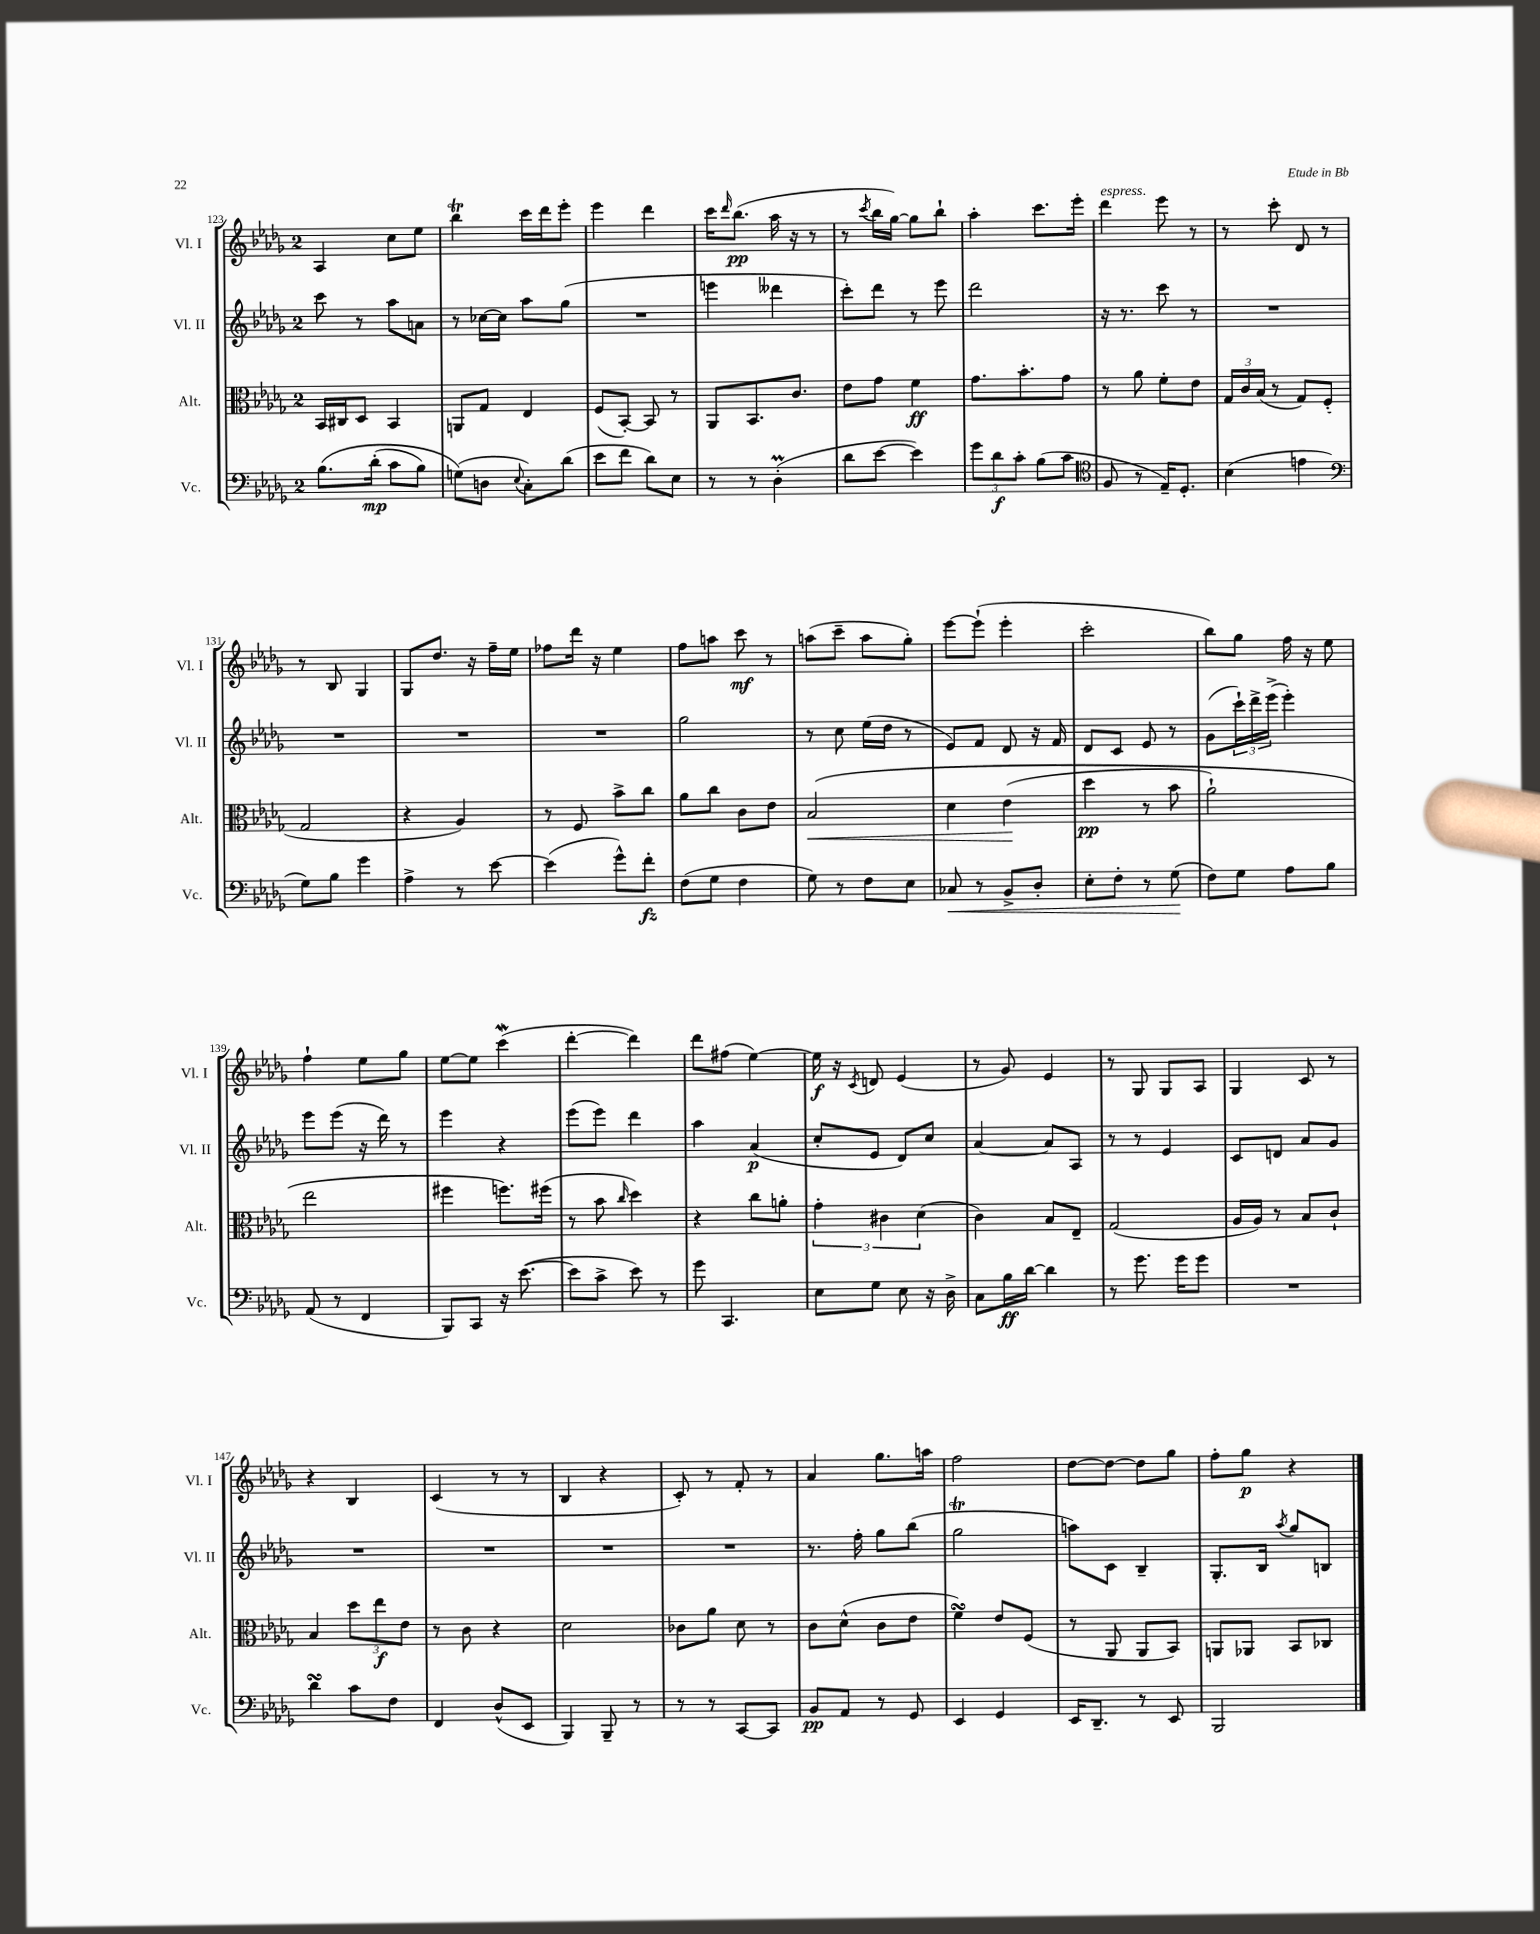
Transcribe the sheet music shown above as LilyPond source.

<<
\new StaffGroup <<
\new Staff = "s0" \with { instrumentName = "Vl. I" shortInstrumentName = "Vl. I" } {
    \clef treble \key des \major \once \override Staff.TimeSignature.style = #'single-digit \time 2/4
    aes4 c''8 ees''8 |
    bes''4\trill c'''16 des'''16 ees'''8-. |
    ees'''4 des'''4 |
    c'''16 \grace { des'''16 } bes''8.\pp( aes''16 r16 r8 |
    r8 \acciaccatura { c'''8 } bes''16 ges''16~) ges''8 bes''8-! |
    aes''4-. c'''8. ees'''16-. |
    des'''4^\markup { \italic "espress." } ees'''8 r8 |
    r8 c'''8-. des'8 r8 |
    r8 bes8 ges4 |
    ges8 des''8. r16 f''16-- ees''16 |
    fes''8 des'''16 r16 ees''4 |
    f''8 a''8 c'''8\mf r8 |
    a''8( c'''8-- a''8 ges''8-.) |
    ees'''8~ ees'''8-!( ees'''4-. |
    c'''2-. |
    bes''8) ges''8 f''16 r16 ees''8 |
    f''4-! ees''8 ges''8 |
    ees''8~ ees''8 c'''4\mordent( |
    des'''4~-. des'''4) |
    des'''8 fis''8( ees''4~) |
    ees''16\f r16 \acciaccatura { c'8 } d'8 ees'4( |
    r8 ges'8) ees'4 |
    r8 ges8 ges8 aes8 |
    ges4 c'8 r8 |
    r4 bes4 |
    c'4( r8 r8 |
    bes4 r4 |
    c'8-.) r8 f'8-. r8 |
    aes'4 ges''8. a''16 |
    f''2 |
    des''8~ des''8~ des''8 ges''8 |
    f''8-. ges''8\p r4 \bar "|." |
}
\new Staff = "s1" \with { instrumentName = "Vl. II" shortInstrumentName = "Vl. II" } {
    \clef treble \key des \major \once \override Staff.TimeSignature.style = #'single-digit \time 2/4
    c'''8 r8 aes''8 a'8 |
    r8 ces''16~ ces''16 aes''8 ges''8( |
    R2 |
    e'''4 deses'''4 |
    c'''8-.) des'''8 r8 ees'''8 |
    des'''2 |
    r16 r8. c'''8 r8 |
    R2 |
    R2 |
    R2 |
    R2 |
    ges''2 |
    r8 c''8 ees''16( des''16 r8 |
    ees'8) f'8 des'8 r16 f'16 |
    des'8 c'8 ees'8 r8 |
    ges'8( \tuplet 3/2 { c'''16-!) des'''16-> ees'''16->( } ees'''4-.) |
    ees'''8 ees'''8( r16 des'''16) r8 |
    ees'''4 r4 |
    ees'''8( ees'''8) des'''4 |
    aes''4 aes'4\p( |
    c''8-. ees'8 des'8) c''8 |
    aes'4~ aes'8 aes8 |
    r8 r8 ees'4 |
    c'8 d'8 aes'8 ges'8 |
    R2 |
    R2 |
    R2 |
    R2 |
    r8. f''16-. ges''8 bes''8( |
    ges''2\trill |
    a''8) c'8 bes4-- |
    ges8.-. bes16 \acciaccatura { aes''8 } ges''8 b8 \bar "|." |
}
\new Staff = "s2" \with { instrumentName = "Alt." shortInstrumentName = "Alt." } {
    \clef alto \key des \major \once \override Staff.TimeSignature.style = #'single-digit \time 2/4
    bes,16 cis16 des8 bes,4 |
    a,8 ges8 ees4 |
    f8( bes,8~-.) bes,8 r8 |
    aes,8 bes,8. c'8. |
    ees'8 ges'8 f'4\ff |
    ges'8. bes'8.-. ges'8 |
    r8 aes'8 f'8-. ees'8 |
    \tuplet 3/2 { ges16 c'16 bes16( } r8 ges8) f8-.( |
    ges2 |
    r4 aes4) |
    r8 f8 bes'8-> c''8 |
    aes'8 c''8 c'8 ees'8 |
    bes2\<\( |
    des'4 ees'4\!( |
    des''4\pp r8 bes'8 |
    aes'2-!) |
    ees''2 |
    fis''4 f''8.\) fis''16( |
    r8 bes'8 \grace { c''16 } des''4) |
    r4 c''8 a'8-. |
    \tuplet 3/2 { ges'4-. cis'4 des'4( } |
    c'4) bes8 ees8-- |
    ges2( |
    aes16 aes16) r8 bes8 c'8-! |
    bes4 \tuplet 3/2 { des''8 ees''8\f ees'8 } |
    r8 c'8 r4 |
    des'2 |
    ces'8 aes'8 des'8 r8 |
    c'8 des'8-^( c'8 ees'8 |
    f'4\turn) ees'8 f8( |
    r8 aes,8 aes,8 bes,8) |
    a,8 aes,8 bes,8 ces8 \bar "|." |
}
\new Staff = "s3" \with { instrumentName = "Vc." shortInstrumentName = "Vc." } {
    \clef bass \key des \major \once \override Staff.TimeSignature.style = #'single-digit \time 2/4
    bes8.\( des'16-.\mp( c'8 bes8) |
    g8(\) d8 \appoggiatura { ees8 } c8-.) des'8( |
    ees'8 f'8 des'8) ees8 |
    r8 r8 des4-.\prall( |
    des'8 ees'8~ ees'4) |
    \tuplet 3/2 { ges'8 des'8\f c'8-. } bes8( c'8 |
    \clef tenor f8 r8 ees16--) des8.-. |
    bes4( e'4 |
    \clef bass ges8) bes8 ges'4 |
    aes4-> r8 ees'8~ |
    ees'4( ges'8-^) f'8-.\fz |
    f8( ges8 f4 |
    ges8) r8 f8 ees8 |
    ces8\< r8 bes,8-> des8-. |
    ees8-. f8-. r8 ges8\!( |
    f8) ges8 aes8 bes8 |
    aes,8( r8 f,4 |
    bes,,8) c,8 r16 ees'8.~( |
    ees'8 c'8-> ees'8) r8 |
    ges'8 c,4. |
    ees8 ges8 ees8 r16 des16-> |
    c8 bes16\ff des'16~ des'4 |
    r8 ges'8. ges'16 ges'8 |
    R2 |
    des'4\turn c'8 f8 |
    f,4 des8-^( ees,8 |
    bes,,4) bes,,8-- r8 |
    r8 r8 c,8~ c,8 |
    bes,8\pp aes,8 r8 ges,8 |
    ees,4 ges,4 |
    ees,16 des,8.-- r8 ees,8 |
    bes,,2 \bar "|." |
}
>>
>>
\layout { \context { \Score currentBarNumber = #123 } }
